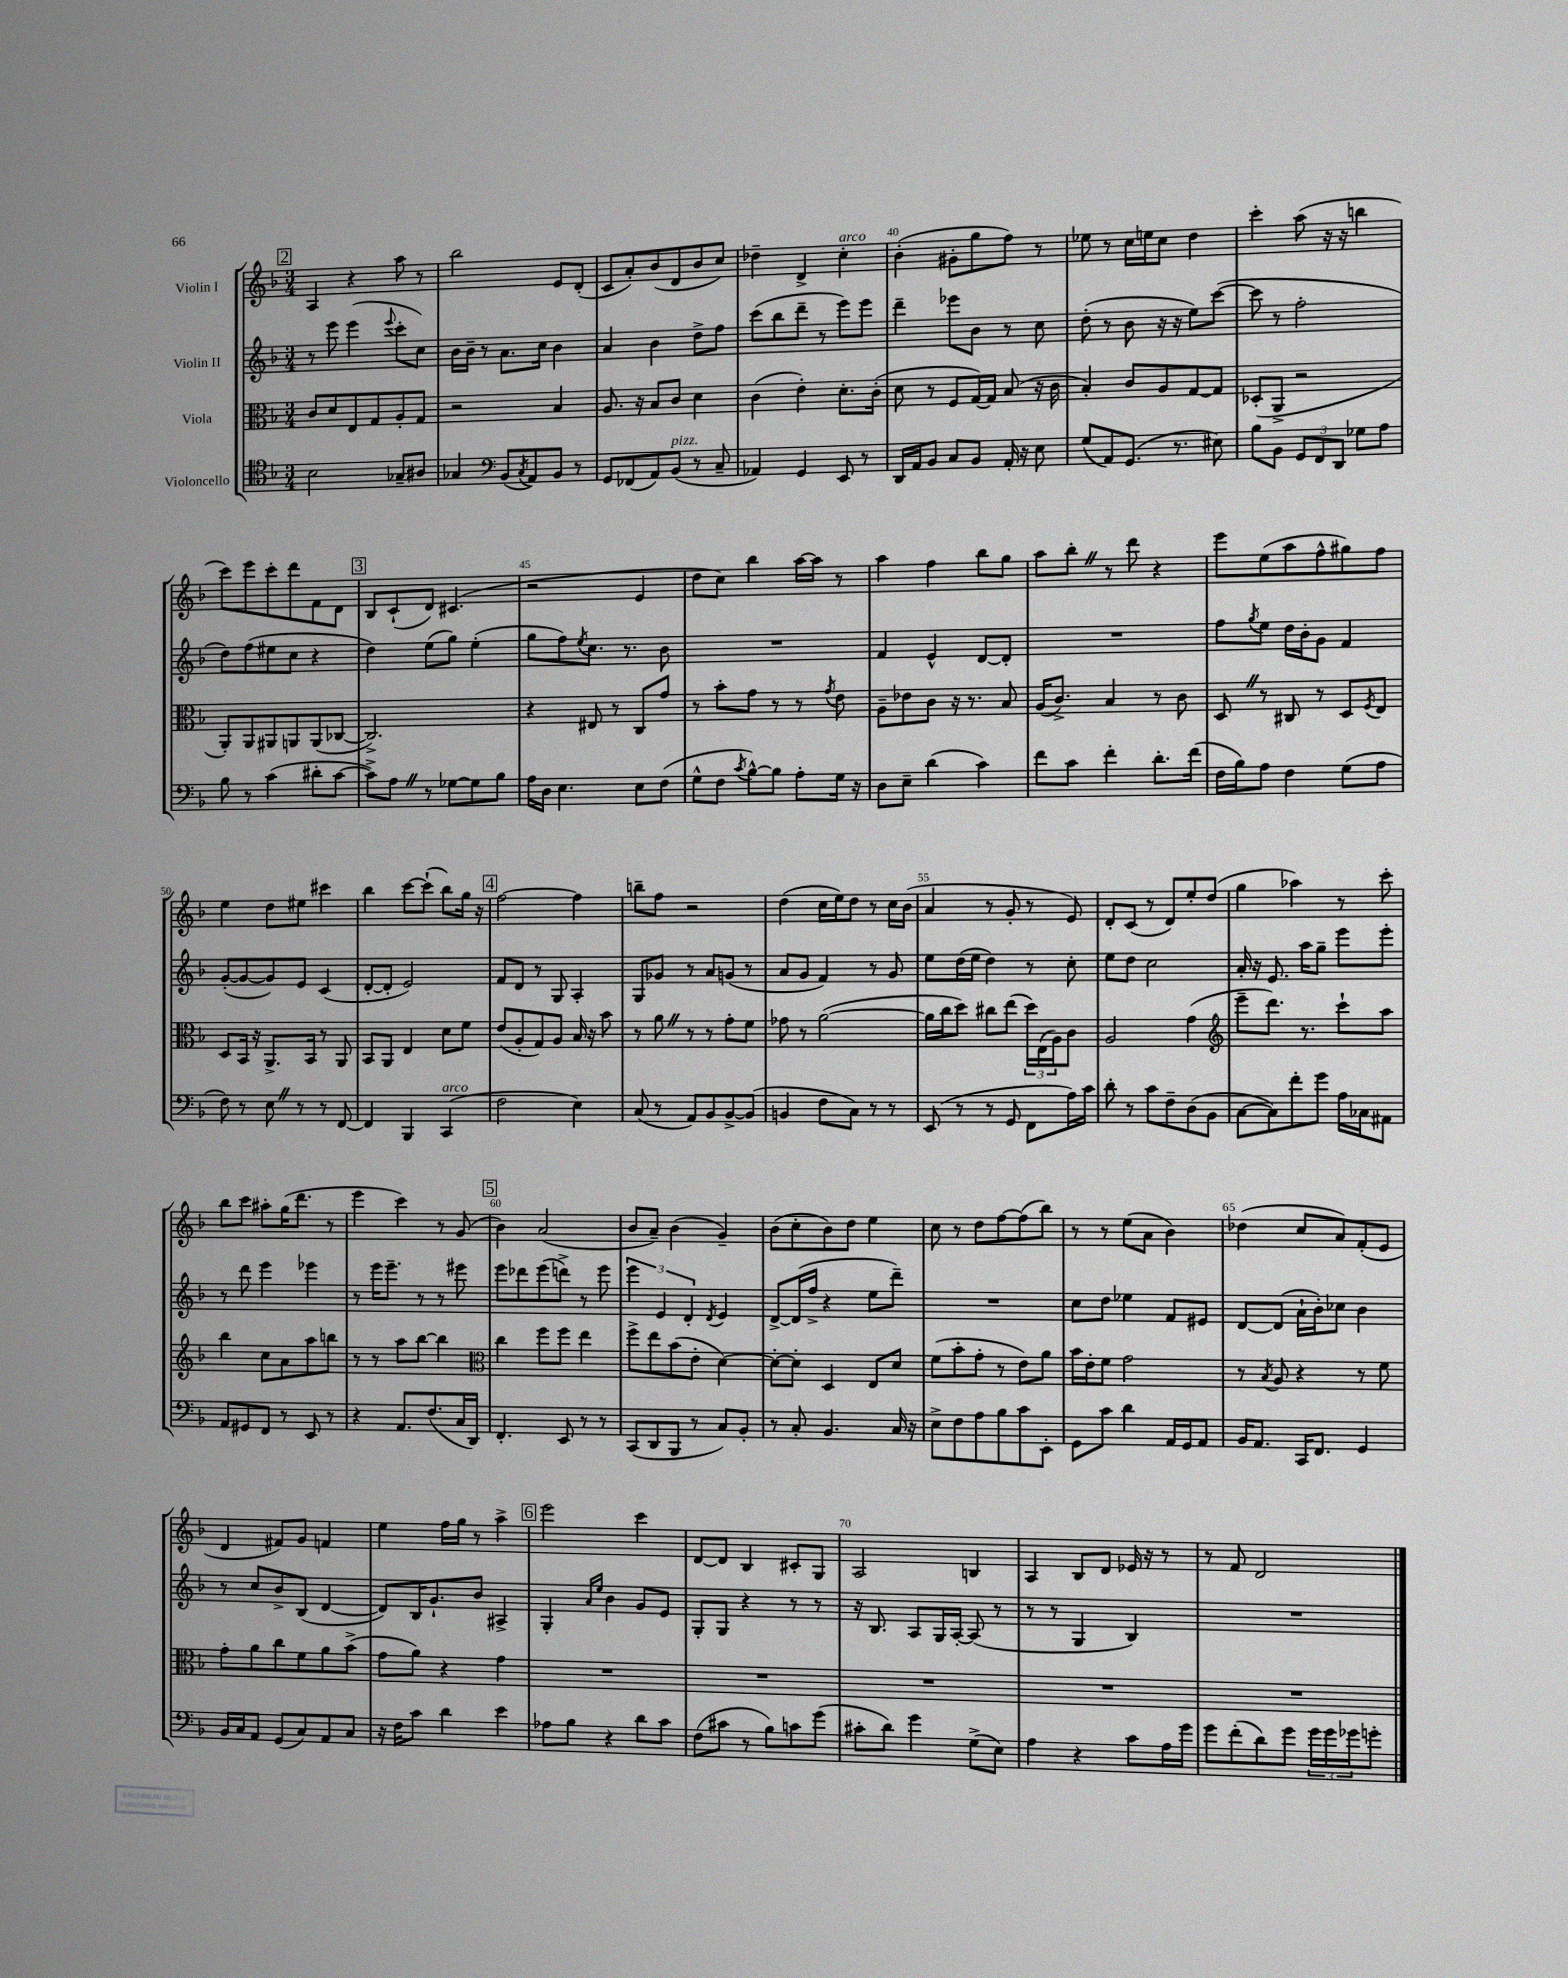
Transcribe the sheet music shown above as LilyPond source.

<<
\new StaffGroup <<
\new Staff = "s0" \with { instrumentName = "Violin I" } {
    \clef treble \key f \major \numericTimeSignature \time 3/4
    \mark \markup { \box "2" } a4 r4 a''8 r8 |
    bes''2 e'8 d'8-.( |
    c'8 a'8-.) bes'8( d'8 bes'8 c''8) |
    des''4-- d'4-> c''4-.^\markup { \italic "arco" } |
    bes'4-.( gis'8-. g''8 f''8) r8 |
    ees''8 r8 c''16 e''16 c''8 d''4 |
    c'''4-. a''8( r16 r16 b''4 |
    c'''8) e'''8 c'''8-. d'''8 f'8 d'8 |
    \mark \markup { \box "3" } bes8 c'8-!( d'8) cis'4.( |
    r2 e'4 |
    d''8 c''8) bes''4 a''16~ a''16 r8 |
    a''4 f''4 bes''8 g''8 |
    a''8 bes''8-. \once \override BreathingSign.text = \markup { \musicglyph "scripts.caesura.straight" } \breathe r8 d'''8 r4 |
    e'''8 e''8( a''8 f''8-^ gis''8) f''8 |
    e''4 d''8 eis''8 cis'''4 |
    bes''4 c'''8~ c'''8-!( bes''8) g''16 r16 |
    \mark \markup { \box "4" } f''2~ f''4 |
    b''8-- f''8 r2 |
    d''4( c''16 e''16) d''8 r8 c''16 bes'16( |
    a'4 r8 g'8-. r8 e'8) |
    d'8-. c'8( r8 d'8) e''8-. d''8( |
    g''4 aes''4) r8 c'''8-. |
    bes''8 c'''8 ais''8-. g''16( d'''8. r8 |
    e'''4 c'''4) r8 g'8( |
    \mark \markup { \box "5" } bes'4) a'2( |
    bes'8 a'8--) bes'4( g'4--) |
    bes'8( c''8-. bes'8) d''8 e''4 |
    c''8 r8 d''8 f''8~ f''8( bes''8) |
    r8 r8 e''8( a'8 bes'4) |
    des''4( c''8 a'8) f'8-.( e'8 |
    d'4 fis'8) g'8 f'4 |
    e''4 f''16 g''16 r8 a''4-> |
    \mark \markup { \box "6" } e'''2 c'''4 |
    d'8~ d'8 bes4 cis'8-. g8 |
    a2 b4 |
    a4 bes8 d'8 ees'16 r16 r8 |
    r8 f'8 d'2 \bar "|." |
}
\new Staff = "s1" \with { instrumentName = "Violin II" } {
    \clef treble \key f \major \numericTimeSignature \time 3/4
    \mark \markup { \box "2" } r8 e'''8 e'''4( \appoggiatura { e'''8 } c'''8-. c''8) |
    bes'16 bes'16-- r8 a'8. c''16 bes'4 |
    a'4 bes'4 d''8-> f''8 |
    c'''8( bes''8 d'''8-- r8 e'''8) e'''8 |
    d'''4-- ees'''8 bes'8 r8 c''8 |
    d''8-.( r8 bes'8 r16 r16 e''8) c'''8~( |
    c'''8 r8 f''2-. |
    d''8) f''8( eis''8 c''8 r4 |
    \mark \markup { \box "3" } d''4) e''8( g''8) e''4-.( |
    g''8 f''8) \acciaccatura { e''8 } c''8. r8. bes'8 |
    R2. |
    f'4 e'4-^ d'8~ d'8-. |
    R2. |
    f''8 \acciaccatura { g''8 } e''8 d''16 bes'16-. g'8 f'4 |
    g'8~-.( g'8~ g'8) e'8 c'4( |
    d'8~-. d'8-. e'2) |
    \mark \markup { \box "4" } f'8 d'8 r8 g8 a4-. |
    g8 ges'8 r8 a'8 g'8( r8 |
    a'8 g'8 f'4) r8 g'8 |
    e''8 d''16( e''16 d''4) r8 c''8-. |
    e''8 d''8 c''2 |
    a'16-. r16 e'8. a''16 g''8-- e'''8 e'''8-. |
    r8 d'''8 e'''4 ees'''4 |
    r8 e'''16 e'''8.-- r8 r8 eis'''8 |
    \mark \markup { \box "5" } e'''8 des'''8 e'''8( d'''8->) r8 e'''8 |
    \tuplet 3/2 { e'''4 e'4 d'4-. } \acciaccatura { d'8 } e'4 |
    d'8~-> d'16( f''16-> r4 e''8 d'''8--) |
    R2. |
    c''8 d''8 ees''4 f'8 eis'8 |
    d'8~ d'8( a'16-! bes'16-.) ces''8 bes'4 |
    r8 c''8 bes'8-> bes8( d'4~ |
    d'8) bes16 g'8.-! bes'8 ais4-> |
    \mark \markup { \box "6" } g4-. \grace { a'16 e''16 } bes'4 g'8 e'8 |
    g8-. g8 r4 r8 r8 |
    r16 bes8. a8 g16 a16~-. a8( r8 |
    r8 r8 g4 bes4) |
    R2. \bar "|." |
}
\new Staff = "s2" \with { instrumentName = "Viola" } {
    \clef alto \key f \major \numericTimeSignature \time 3/4
    \mark \markup { \box "2" } c'8 d'8 e8 g8 a8-. g8 |
    r2 bes4 |
    a8. r16 bes8 c'8 d'4 |
    c'4( e'4-.) d'8.-. c'16-.( |
    d'8 r8 f8 g16~) g16 bes8( r16 c'16 |
    bes4-.) c'8 a8 g8~ g8 |
    des8-.( a,8-> r2 |
    a,8-.) a,8 ais,8 a,8 a,8( ces8~ |
    \mark \markup { \box "3" } ces2.->) |
    r4 eis8 r8 c8 g'8 |
    r8 bes'8-. g'8 r8 r8 \acciaccatura { g'8 } e'8 |
    a8-- ees'8 c'8 r16 r8. bes8 |
    a16( c'8.->) bes4 r8 c'8 |
    d8 \once \override BreathingSign.text = \markup { \musicglyph "scripts.caesura.straight" } \breathe r8 cis8 r8 d8 \acciaccatura { f8 } e8 |
    d8 bes,16 r16 a,8.-> bes,16 r8 a,8 |
    bes,8 a,8 e4 d'8 f'8 |
    \mark \markup { \box "4" } e'8( a8-. g8) a8 bes16 r16 bes'8 |
    r8 a'8 \once \override BreathingSign.text = \markup { \musicglyph "scripts.caesura.straight" } \breathe r8 r8 g'8-. f'8 |
    ges'8 r8 a'2~( |
    a'16 c''16 d''8) cis''8 e''8( \tuplet 3/2 { d''16) e16( a16) } c'8 |
    a2 g'4( |
    \clef treble e'''8-- d'''8.) r8. c'''8-! a''8 |
    bes''4 c''8 a'8 a''8 b''8 |
    r8 r8 a''8 bes''8~ bes''4 |
    \mark \markup { \box "5" } \clef alto c''4 f''8 f''8 e''4 |
    f''8-> e''8 bes'8( e'8-. d'4~) |
    d'8~-. d'8-. d4 e8 d'8 |
    f'8( bes'8-. g'8-. r8 e'8) a'8 |
    bes'16 e'16-. f'8 g'2 |
    r8 \acciaccatura { bes8 } a8 r4 r8 f'8 |
    g'8-. a'8 c''8 f'8 a'8 bes'8->( |
    g'8 a'8) r4 g'4 |
    \mark \markup { \box "6" } R2. |
    R2. |
    R2. |
    R2. |
    R2. \bar "|." |
}
\new Staff = "s3" \with { instrumentName = "Violoncello" } {
    \clef tenor \key f \major \numericTimeSignature \time 3/4
    \mark \markup { \box "2" } bes2 ges8-- ais8 |
    ges4 \clef bass bes,8( \acciaccatura { c8 } a,8) bes,8 r8 |
    g,8 fes,8( a,8) bes,8^\markup { \italic "pizz." }( r8 c8-- |
    aes,4) g,4 e,8 r8 |
    d,16 a,16 bes,8 c8 bes,8 a,16-. r16 e8 |
    g8( a,8) g,8.( r8. eis8) |
    bes8 bes,8 \tuplet 3/2 { g,8 f,8 d,8 } ges8 a8 |
    bes8 r8 c'4( dis'8-. c'8~ |
    \mark \markup { \box "3" } c'8->) a8 \once \override BreathingSign.text = \markup { \musicglyph "scripts.caesura.straight" } \breathe r8 ges8~ ges8 bes8 |
    a16 d16 e4. e8 f8( |
    g8-^ f8 \acciaccatura { c'8 } bes8~-^) bes8 a8-. g16 r16 |
    d8 e8-- d'4( c'4) |
    f'8 c'8 f'4-. d'8.-. f'16( |
    f16 bes16) a8 f4 g8( a8 |
    f8) r8 e8 \once \override BreathingSign.text = \markup { \musicglyph "scripts.caesura.straight" } \breathe r8 r8 f,8~ |
    f,4 bes,,4 c,4^\markup { \italic "arco" }( |
    \mark \markup { \box "4" } f2 e4) |
    c8( r8 a,8) bes,8 bes,8~-> bes,8( |
    b,4 f8 c8) r8 r8 |
    e,8( r8 r8 g,8 f,8 a16) c'16 |
    d'8-. r8 c'8 f8-- d8( bes,8 |
    c8~ c8) f'8-. g'8 a16 ces16 ais,8 |
    a,8 gis,8 f,8 r8 e,8 r8 |
    r4 a,8. f8.( c16 d,16) |
    \mark \markup { \box "5" } f,4.-. e,8 r8 r8 |
    c,8( d,8 bes,,8 r8 c8) bes,8-. |
    r8 c8-. bes,4. c16 r16 |
    e8-> f8 a8 bes8 c'8 e,8-. |
    g,8 c'8 d'4 a,16 g,16 a,8 |
    bes,16 a,8. c,16 f,8. g,4 |
    bes,16 c16 a,8 g,8( c8) a,8 c8 |
    r16 f16 c'8 d'4 e'4 |
    \mark \markup { \box "6" } aes8 bes8 r4 d'8 c'8 |
    f8( cis'8 r8 bes8) c'8 g'8( |
    cis'8-. d'8) g'4 g8->( e8) |
    a4 r4 c'8 a16 g'16 |
    g'8 f'8-.( d'8) g'8 \tuplet 3/2 { g'16 g'16 ges'16 } g'8-. \bar "|." |
}
>>
>>
\layout { \context { \Score currentBarNumber = #36 \override BarNumber.break-visibility = ##(#f #t #t) barNumberVisibility = #(every-nth-bar-number-visible 5) } }
